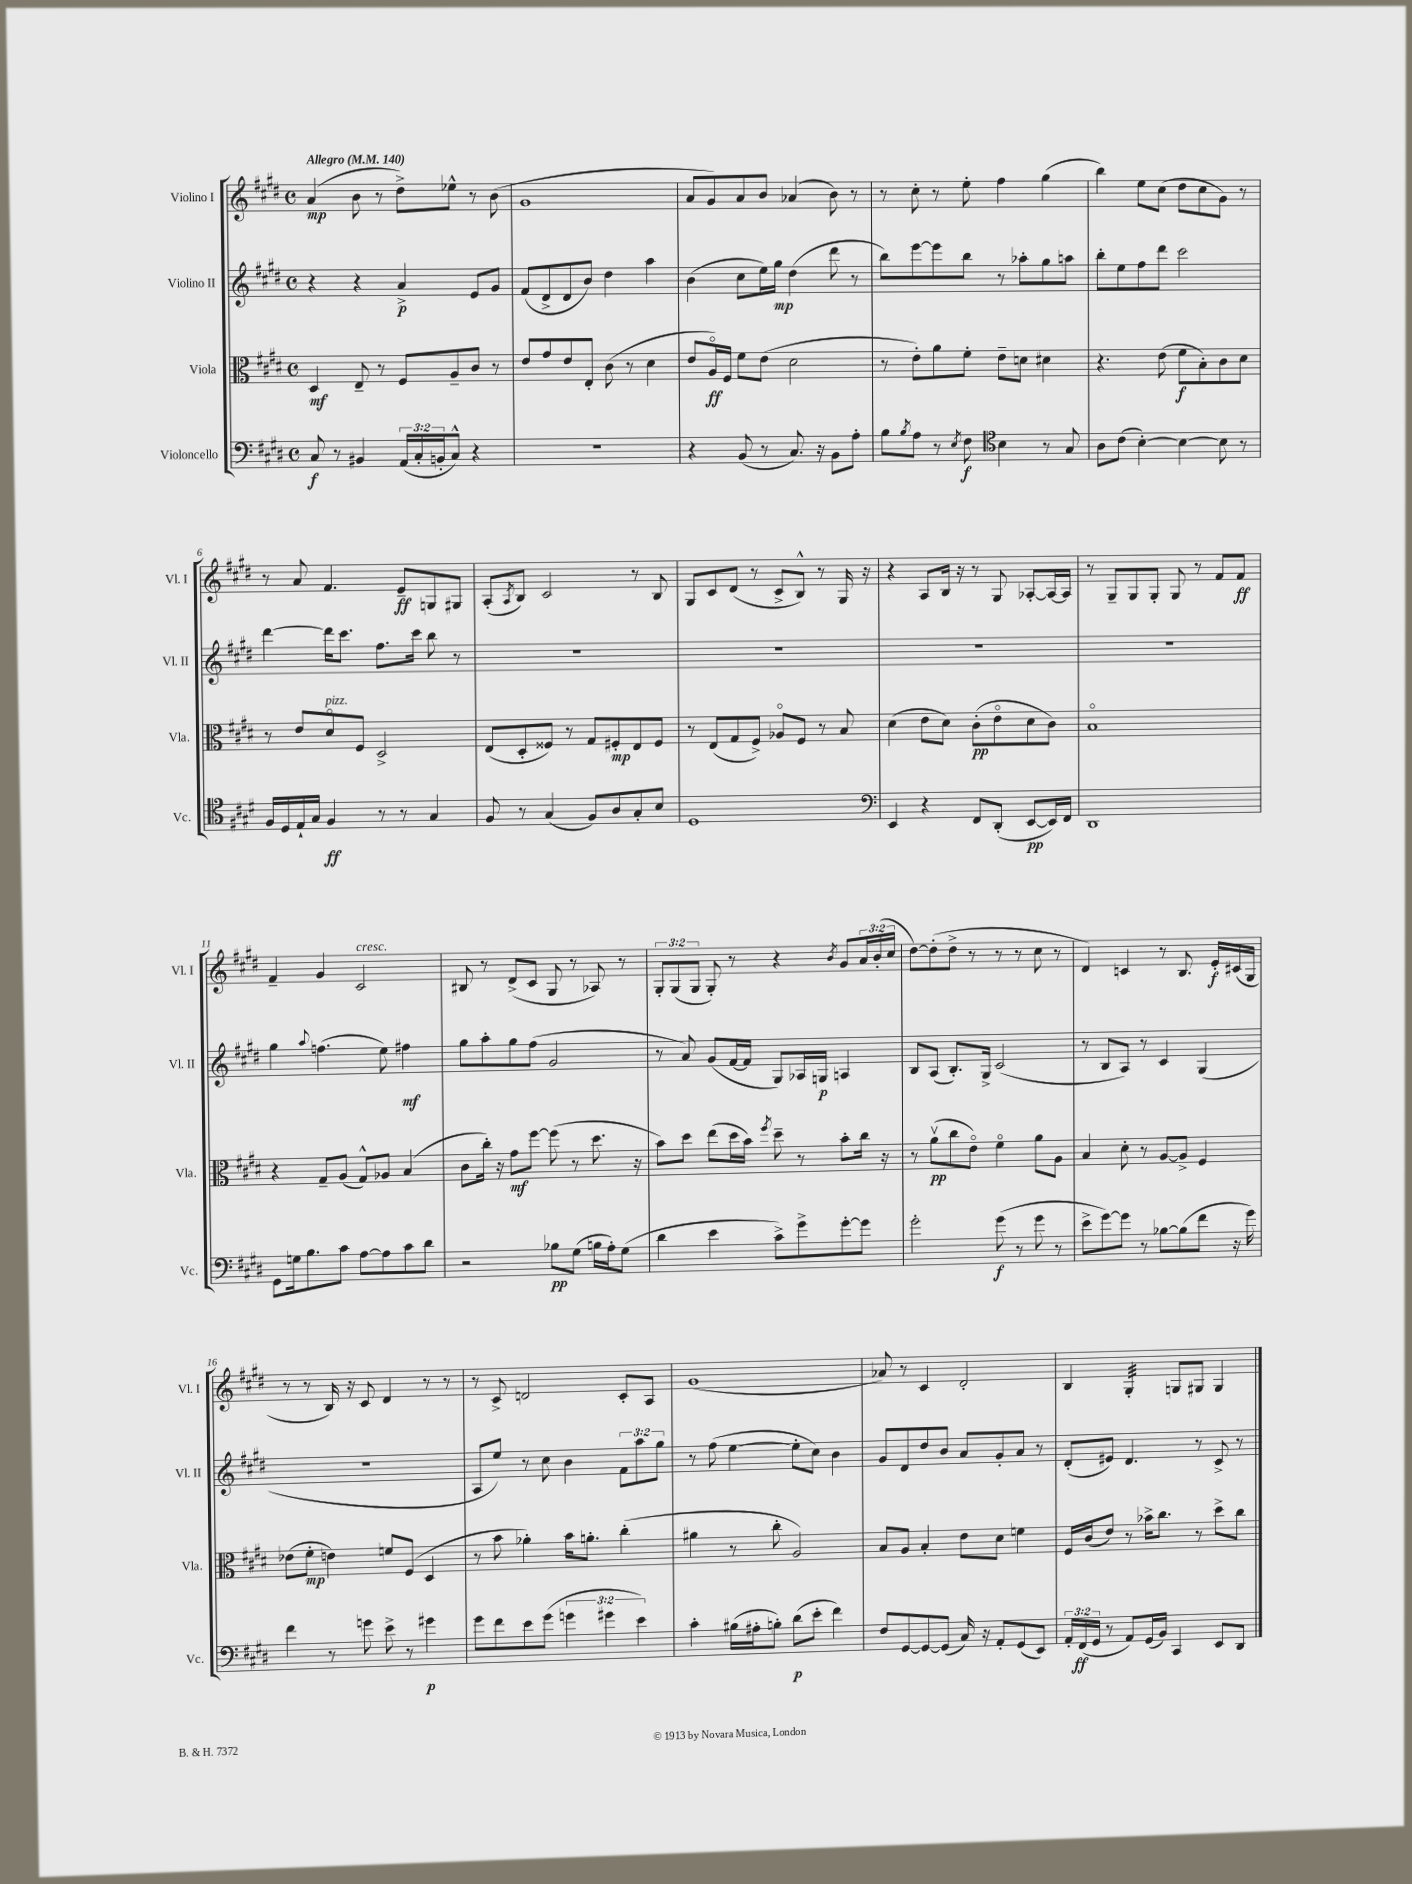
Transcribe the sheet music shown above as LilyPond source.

<<
\new StaffGroup <<
\new Staff = "s0" \with { instrumentName = "Violino I" shortInstrumentName = "Vl. I" } {
    \clef treble \key e \major \defaultTimeSignature \time 4/4 \override Staff.TupletNumber.text = #tuplet-number::calc-fraction-text \tempo "Allegro" 4 = 140
    a'4\mp( b'8 r8 dis''8->) ees''8-^ r8 b'8( |
    gis'1 |
    a'8 gis'8) a'8 b'8 aes'4( b'8) r8 |
    r8 cis''8-. r8 e''8-. fis''4 gis''4( |
    b''4) e''8 cis''8( dis''8 cis''8 gis'8) r8 |
    r8 a'8 fis'4. e'8--\ff g8 gis8 |
    a8-.( \acciaccatura { a8 } b8) cis'2 r8 b8 |
    gis8 cis'8 dis'8( r8 cis'8-> b8-^) r8 gis16 r16 |
    r4 a8 b16 r16 r8 gis8 aes8~-. aes16~ aes16 |
    r8 gis8-- gis8 gis8-. gis8 r8 fis'8 fis'8\ff |
    fis'4-- gis'4 cis'2^\markup { \italic "cresc." } |
    bis8 r8 dis'8->( cis'8 gis8 r8 aes8) r8 |
    \tuplet 3/2 { gis8-. gis8( gis8 } gis8-.) r8 r4 \acciaccatura { b'8 } gis'8 \tuplet 3/2 { a'16 b'16-.( cis''16 } |
    dis''8~) dis''8-.( dis''8-> r8 r8 r8 cis''8 r8 |
    dis'4) c'4 r8 b8. e'16-.\f cis'16( gis16 |
    r8 r8 b16) r16 cis'8 dis'4 r8 r8 |
    r8 cis'8-> d'2 cis'8-. a8 |
    gis'1( |
    aes'8) r8 cis'4 dis'2-. |
    b4 gis4:32-. g8 gis8 gis4 \bar "|." |
}
\new Staff = "s1" \with { instrumentName = "Violino II" shortInstrumentName = "Vl. II" } {
    \clef treble \key e \major \defaultTimeSignature \time 4/4 \override Staff.TupletNumber.text = #tuplet-number::calc-fraction-text
    r4 r4 a'4->\p e'8 gis'8 |
    fis'8( dis'8-> dis'8 b'8) dis''4 a''4 |
    b'4( cis''8 e''16) gis''16\mp dis''4( dis'''8 r8 |
    b''8) e'''8~ e'''8 b''8 r8 aes''8-. gis''8 a''8 |
    b''8-. e''8 fis''8 dis'''8 cis'''2 |
    dis'''4~ dis'''16 cis'''8. fis''8. cis'''16 b''8 r8 |
    R1 |
    R1 |
    R1 |
    R1 |
    gis''4 \appoggiatura { a''8 } f''4.( e''8) fis''4\mf |
    gis''8 a''8-. gis''8 fis''8( gis'2 |
    r8 a'8) gis'8( fis'16~ fis'16 gis8) aes16 g16\p a4 |
    b8 a8( b8.-.) gis16-> cis'2( |
    r8 b8 a8) r8 cis'4 gis4( |
    R1 |
    a8 e''8) r8 cis''8 b'4 \tuplet 3/2 { fis'8 a''8 gis''8 } |
    r8 fis''8( e''4~ e''8-. cis''8) b'4 |
    gis'8 dis'8 dis''8 b'8 a'8 gis'8-. a'8 r8 |
    dis'8-.( eis'8) dis'4. r8 cis'8-> r8 \bar "|." |
}
\new Staff = "s2" \with { instrumentName = "Viola" shortInstrumentName = "Vla." } {
    \clef alto \key e \major \defaultTimeSignature \time 4/4
    dis4\mf e8-- r8 fis8 a8-- cis'8 r8 |
    e'8 gis'8 e'8 e8-. cis'8( r8 dis'4 |
    e'8 a16\flageolet\ff) fis16 fis'8 e'8( dis'2 |
    r8 e'8-.) a'8 fis'8-. e'8-- d'8 dis'4 |
    r4. e'8( fis'8\f b8-.) cis'8 dis'8 |
    r8 e'8 dis'8\flageolet^\markup { \italic "pizz." } fis8 dis2-> |
    e8( dis8-. fisis8) r8 gis8 fis8-.\mp e8 fis8 |
    r8 e8( gis8 fis8->) aes8\flageolet fis8 r8 b8 |
    dis'4( e'8 dis'8) cis'8-.\pp( e'8\flageolet dis'8 cis'8) |
    b1\flageolet |
    r4 gis8-- a8( gis8-^) aes8 b4( |
    cis'8 cis''16-.) r16 gis'8\mf fis''8~ fis''8( r8 dis''8. r16 |
    b'8) dis''8 e''8( dis''16 b'16) \acciaccatura { fis''8 } dis''8-- r8 b'8-. cis''16 r16 |
    r8 a'8\upbow\pp( cis''8 e'8\flageolet) fis'4\flageolet a'8 a8 |
    b4 dis'8-. r8 a8~ a8-> fis4 |
    ees'8( fis'8-.\mp e'4) f'8 fis8( dis4 |
    r8 b'8 aes'4-.) b'16 a'8.-. cis''4-.( |
    ais'4 r8 cis''8-. a2) |
    b8 a8 b4-. e'8 dis'8 f'4 |
    fis16 cis'16( e'8) r8 bes'16-> cis''8. r8 dis''8-> cis''8 \bar "|." |
}
\new Staff = "s3" \with { instrumentName = "Violoncello" shortInstrumentName = "Vc." } {
    \clef bass \key e \major \defaultTimeSignature \time 4/4 \override Staff.TupletNumber.text = #tuplet-number::calc-fraction-text
    cis8\f r8 bis,4 \tuplet 3/2 { a,16( cis16-. b,16-. } cis8-^) r4 |
    r1 |
    r4 b,8( r8 cis8.) r16 b,8 a8-. |
    b8 \acciaccatura { b8 } a8 r8 \acciaccatura { e8 } fis8\f \clef tenor b4 r8 gis8 |
    a8 cis'8( b4~-.) b4~ b8 r8 |
    fis16 dis16 e16-! gis16 fis4\ff r8 r8 gis4 |
    fis8 r8 gis4( fis8) a8 gis8-. b8 |
    dis1 |
    \clef bass e,4 r4 fis,8 dis,8-.( e,8~\pp e,16) fis,16 |
    dis,1 |
    gis,8 g16 b8. cis'8 a8~ a8 cis'8 dis'8 |
    r2 bes8\pp gis8( b16 a16-.) gis8( |
    dis'4 e'4 cis'8->) gis'8-> gis'8~-. gis'8 |
    gis'2-. gis'8\f( r8 gis'8 r8 |
    e'8-> gis'8~) gis'8 r8 bes8~ bes8( fis'8 r16 gis'16) |
    fis'4 r8 g'8 e'8-> r8 gis'4\p |
    gis'8 fis'8 e'8 gis'8( \tuplet 3/2 { g'4 gis'4 e'4) } |
    cis'4-. bis16( ais16-. b8-.) dis'8\p( e'8-. fis'4) |
    fis8 gis,8~ gis,8~ gis,8( cis16) r16 a,8-. gis,8( e,8) |
    \tuplet 3/2 { a,16-. fis,16\ff( gis,16 } r8 a,8) gis,16( b,16) cis,4 e,8 dis,8 \bar "|." |
}
>>
>>
